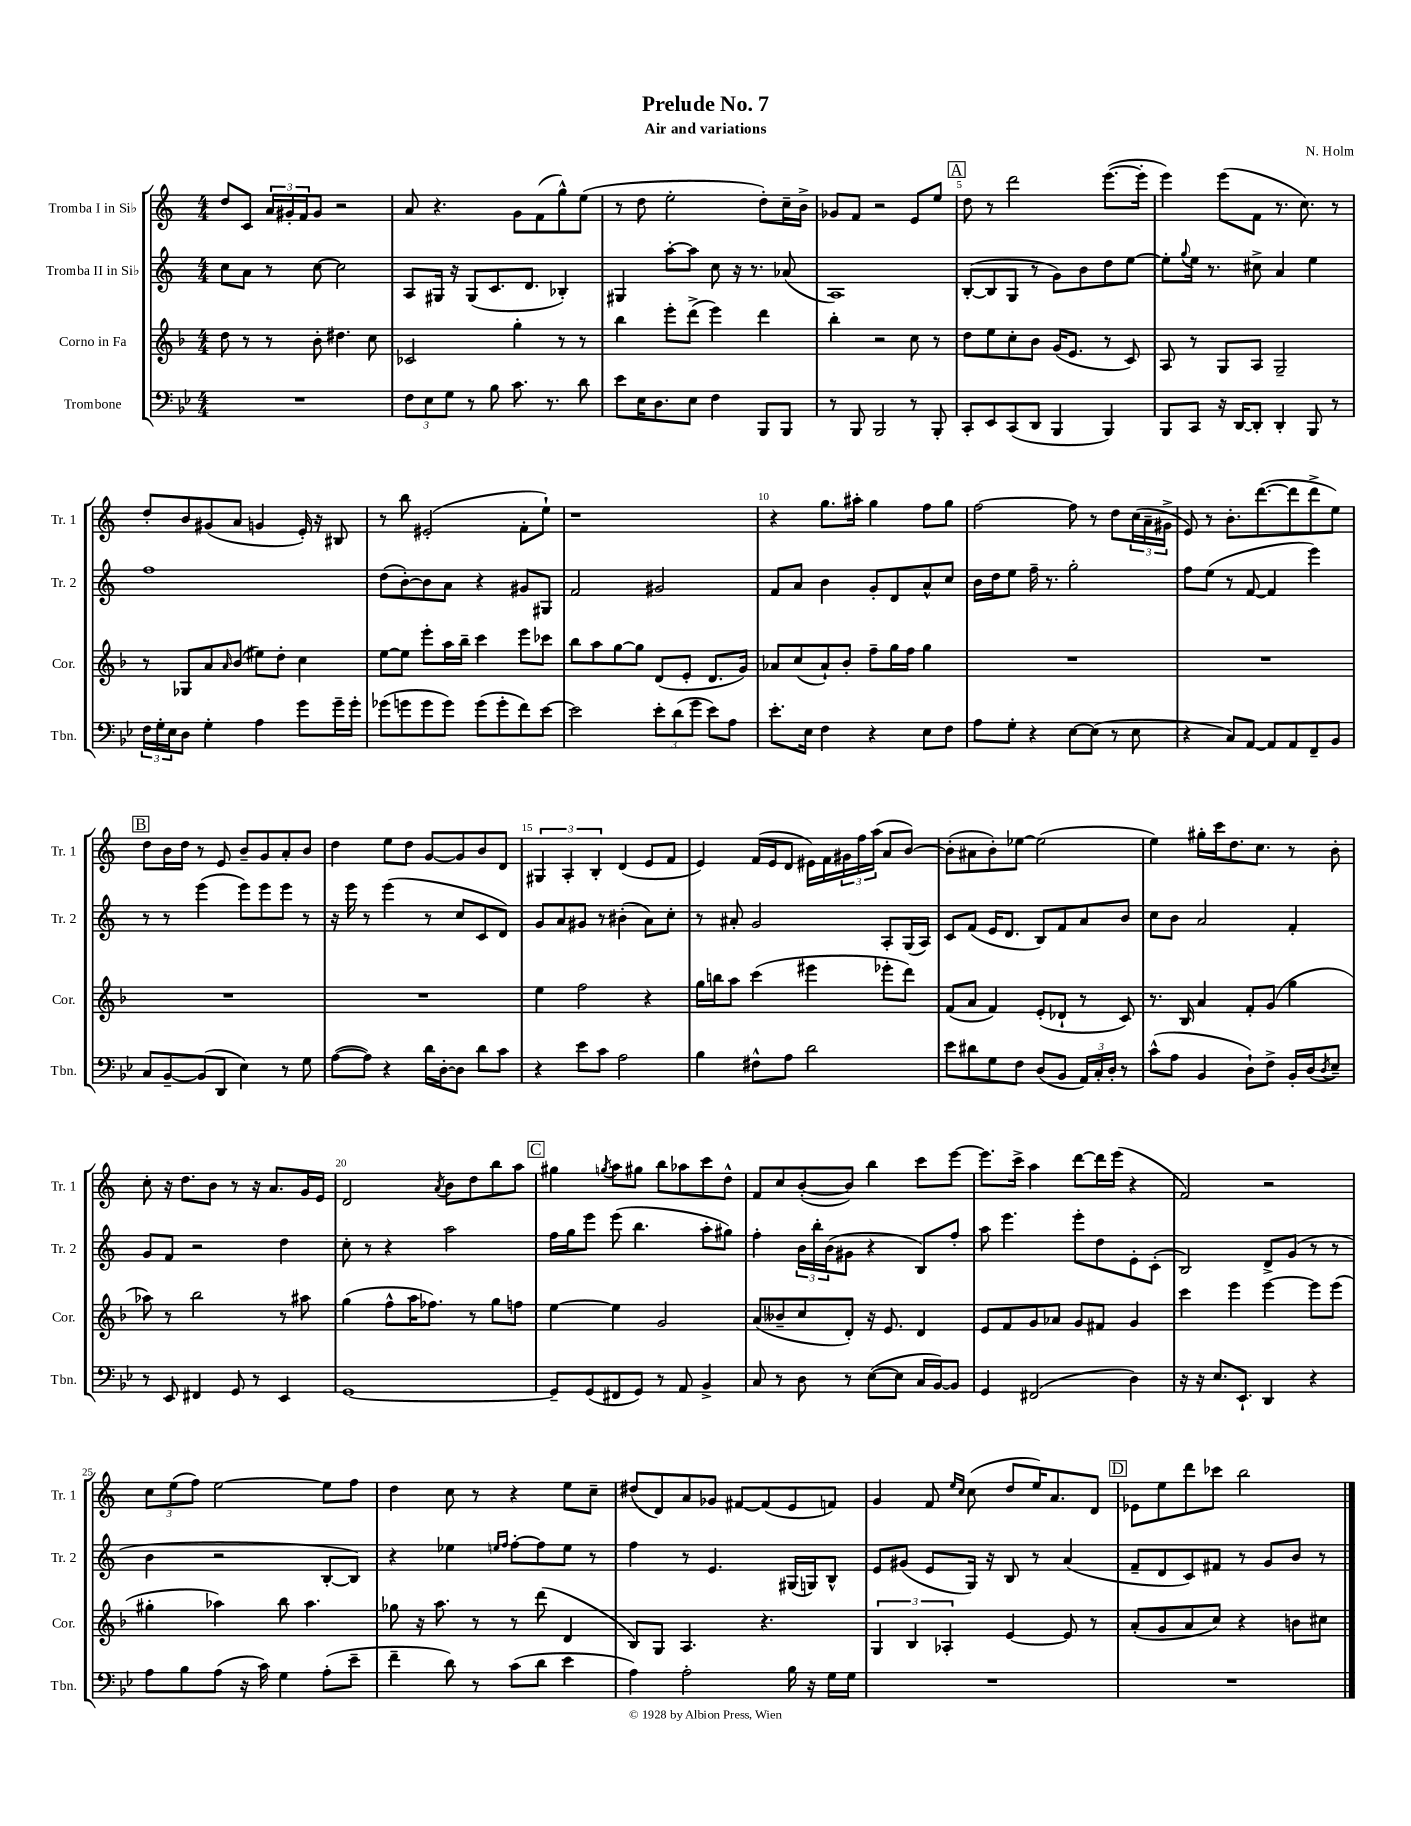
\header { title = "Prelude No. 7" composer = "N. Holm" subtitle = "Air and variations" }
<<
\new StaffGroup <<
\new Staff = "s0" \with { instrumentName = "Tromba I in Sib" shortInstrumentName = "Tr. 1" } {
    \clef treble \key c \major \numericTimeSignature \time 4/4
    d''8 c'8 \tuplet 3/2 { a'16 gis'16-. f'16 } gis'8 r2 |
    a'8 r4. g'8 f'8( g''8-^) e''8( |
    r8 d''8 e''2-. d''8-.) c''16-- b'16-> |
    ges'8 f'8 r2 e'8 e''8 |
    \mark \markup { \box "A" } d''8 r8 d'''2 e'''8.~( e'''16-. |
    e'''4) e'''8( f'8 r8. c''8.) r8 |
    d''8-. b'8 gis'8( a'8 g'4 e'16-.) r16 bis8 |
    r8 b''8 eis'2-.( f'8-. e''8-!) |
    r1 |
    r4 g''8. ais''16-. g''4 f''8 g''8 |
    f''2~ f''8 r8 d''8 \tuplet 3/2 { c''16( a'16-- gis'16-> } |
    e'8) r8 b'8.-. d'''8.~( d'''8 d'''8-> e''8) |
    \mark \markup { \box "B" } d''8 b'16 d''16 r8 e'8 b'8-- g'8 a'8-. b'8 |
    d''4 e''8 d''8 g'8~ g'8 b'8 d'8 |
    \tuplet 3/2 { gis4 a4-. b4-. } d'4( e'8 f'8 |
    e'4) f'16( e'16 d'8 eis'16) f'16 \tuplet 3/2 { gis'16 f''16 a''16( } a'8 b'8~) |
    b'8-.( ais'8 b'8-.) ees''8~ ees''2( |
    e''4) gis''16-. c'''16 d''8. c''8. r8 b'8-. |
    c''8-. r16 d''8. b'8 r8 r16 a'8. g'16 e'16 |
    d'2 \acciaccatura { a'8 } b'8 d''8 b''8 a''8 |
    \mark \markup { \box "C" } gis''4 \acciaccatura { g''8 } a''8 gis''8 b''8 aes''8 c'''8 d''8-^ |
    f'8 c''8 b'8~-.( b'8) b''4 c'''8 e'''8~ |
    e'''8. c'''16-> a''4 d'''8~ d'''16 e'''16( r4 |
    f'2) r2 |
    \tuplet 3/2 { c''8 e''8( f''8) } e''2~ e''8 f''8 |
    d''4 c''8 r8 r4 e''8 c''8-- |
    dis''8( d'8) a'8 ges'8 fis'8~ fis'8( e'8 f'8) |
    g'4 f'8 \grace { e''16 c''16 } c''8( d''8 e''16) a'8. d'8 |
    \mark \markup { \box "D" } ees'8 e''8 d'''8 ces'''8 b''2 \bar "|." |
}
\new Staff = "s1" \with { instrumentName = "Tromba II in Sib" shortInstrumentName = "Tr. 2" } {
    \clef treble \key c \major \numericTimeSignature \time 4/4
    c''8 a'8 r8 c''8~ c''2 |
    a8 gis16 r16 gis8( c'8. d'8. bes4-.) |
    gis4 a''8~-. a''8 c''8 r16 r8. aes'8( |
    a1) |
    \mark \markup { \box "A" } b8~-.( b8 g8 r8 g'8) b'8 d''8 e''8~ |
    e''8-. \appoggiatura { g''8 } e''16 r8. cis''8-> a'4 e''4 |
    f''1 |
    d''8( b'8~-.) b'8 a'8 r4 gis'8 gis8 |
    f'2 gis'2 |
    f'8 a'8 b'4 g'8-. d'8 a'8-^ c''8 |
    b'16 d''16 e''8 f''16-- r8. g''2-. |
    f''8 e''8( r8 f'8~ f'4 e'''4) |
    \mark \markup { \box "B" } r8 r8 e'''4( e'''8) e'''8 e'''8 r8 |
    r16 e'''16 r8 e'''4( r8 c''8 c'8 d'8) |
    g'8 a'8 gis'8 r8 bis'4-.( a'8) c''8-. |
    r8 ais'8-. g'2 a8-. g16( a16) |
    c'8 f'8( e'16 d'8. b8) f'8 a'8 b'8 |
    c''8 b'8 a'2 f'4-. |
    g'8 f'8 r2 d''4 |
    c''8-. r8 r4 a''2 |
    \mark \markup { \box "C" } f''16 g''16 e'''8 e'''8( b''4. a''8-. gis''8) |
    f''4-. \tuplet 3/2 { b'16 b''16-. b'16( } gis'8 r4 b8) f''8-. |
    a''8 e'''4. e'''8-. d''8 e'8-. c'8-.( |
    b2) d'8-> g'8( r8 r8 |
    b'4 r2 b8~-. b8) |
    r4 ees''4 \grace { e''16 f''16 } f''8~-. f''8 e''8 r8 |
    f''4 r8 e'4. gis16( g16) b8-^ |
    e'8 gis'8( e'8 g16) r16 b8 r8 a'4( |
    \mark \markup { \box "D" } f'8-- d'8 c'8) fis'8 r8 g'8 b'8 r8 \bar "|." |
}
\new Staff = "s2" \with { instrumentName = "Corno in Fa" shortInstrumentName = "Cor." } {
    \clef treble \key f \major \numericTimeSignature \time 4/4
    d''8 r8 r8 bes'8-. dis''4. c''8 |
    ces'2 g''4-. r8 r8 |
    bes''4 e'''8-. d'''8->( e'''4) d'''4 |
    bes''4-. r2 c''8 r8 |
    \mark \markup { \box "A" } d''8 e''8 c''8-. bes'8 g'16( e'8. r8 c'8) |
    a8 r8 g8 a8 g2-- |
    r8 ges8 a'8 \grace { a'16 } bes'8( eis''8) d''8-. c''4 |
    e''8~ e''8 e'''8-. a''16 bes''16-- c'''4 e'''8 ces'''8 |
    bes''8 a''8 g''8~ g''8 d'8( e'8-. d'8. g'16) |
    aes'8 c''8( aes'8-!) bes'8-. f''8-- g''16 f''16 g''4 |
    R1 |
    R1 |
    \mark \markup { \box "B" } R1 |
    R1 |
    e''4 f''2 r4 |
    g''16 b''16 a''8 c'''4( eis'''4 ees'''8-. d'''8) |
    f'8( a'8 f'4) e'8-.( des'8-! r8 c'8) |
    r8. bes16 a'4 f'8-. g'8( g''4 |
    aes''8) r8 bes''2 r8 ais''8 |
    g''4( f''8-^ a''16 fes''8.) r8 g''8 f''8 |
    \mark \markup { \box "C" } e''4~ e''4 g'2 |
    a'8( beses'8-- c''8 d'8-.) r16 e'8. d'4 |
    e'8 f'8 g'8 aes'8 g'8 fis'8 g'4 |
    c'''4 e'''4 e'''4~ e'''8 e'''8( |
    gis''4-. aes''4) bes''8 aes''4. |
    ges''8 r16 a''8. r8 r8 d'''8( d'4 |
    bes8) g8 a4. r4. |
    \tuplet 3/2 { g4 bes4 aes4-. } e'4~ e'8 r8 |
    \mark \markup { \box "D" } a'8-.( g'8 a'8 c''8) r4 b'8 cis''8 \bar "|." |
}
\new Staff = "s3" \with { instrumentName = "Trombone" shortInstrumentName = "Tbn." } {
    \clef bass \key bes \major \numericTimeSignature \time 4/4
    R1 |
    \tuplet 3/2 { f8 ees8 g8 } r8 bes8 c'8. r8. d'8 |
    ees'8 ees16 d8. ees8 f4 bes,,8 bes,,8 |
    r8 bes,,8 bes,,2 r8 bes,,8-. |
    \mark \markup { \box "A" } c,8-. ees,8 c,8( d,8 bes,,4 bes,,4) |
    bes,,8 c,8 r16 d,16~ d,8-. d,4-. bes,,8 r8 |
    \tuplet 3/2 { f16 g16-. ees16 } d8 g4-. a4 g'8 g'16-- g'16-. |
    ges'8( g'8 g'8 g'8) g'8( g'8-. f'8) ees'8~ |
    ees'2 \tuplet 3/2 { ees'8-. d'8( g'8 } ees'8) a8 |
    ees'8.-. ees16 f4 r4 ees8 f8 |
    a8 g8-. r4 ees8~ ees8( r8 ees8 |
    r4 c8) a,8~ a,8 a,8 f,8-- bes,8 |
    \mark \markup { \box "B" } c8 bes,8~-- bes,8( d,8 ees4) r8 g8 |
    a8~( a8) r4 d'16 d16~-. d8 d'8 c'8 |
    r4 ees'8 c'8 a2 |
    bes4 fis8-^ a8 d'2 |
    ees'8 dis'8 g8 f8 d8( bes,8 \tuplet 3/2 { a,16) c16-. d16-. } r8 |
    c'8-^( a8 bes,4 d8-!) f8-> bes,16-. d16( \acciaccatura { d8 } ees8--) |
    r8 ees,8 fis,4 g,8 r8 ees,4 |
    g,1~ |
    \mark \markup { \box "C" } g,8-- g,8( fis,8 g,8) r8 a,8 bes,4-> |
    c8 r8 d8 r8 ees8~( ees8 c16 bes,16~) bes,8 |
    g,4 fis,2( d4) |
    r16 r16 ees8. ees,8.-! d,4 r4 |
    a8 bes8 a8( r16 c'16) g4 a8-.( ees'8-- |
    f'4-- d'8) r8 c'8( d'8 ees'4 |
    a4) a2-. bes16 r16 g16 g16 |
    R1 |
    \mark \markup { \box "D" } R1 \bar "|." |
}
>>
>>
\layout { \context { \Score \override BarNumber.break-visibility = ##(#f #t #t) barNumberVisibility = #(every-nth-bar-number-visible 5) } }
